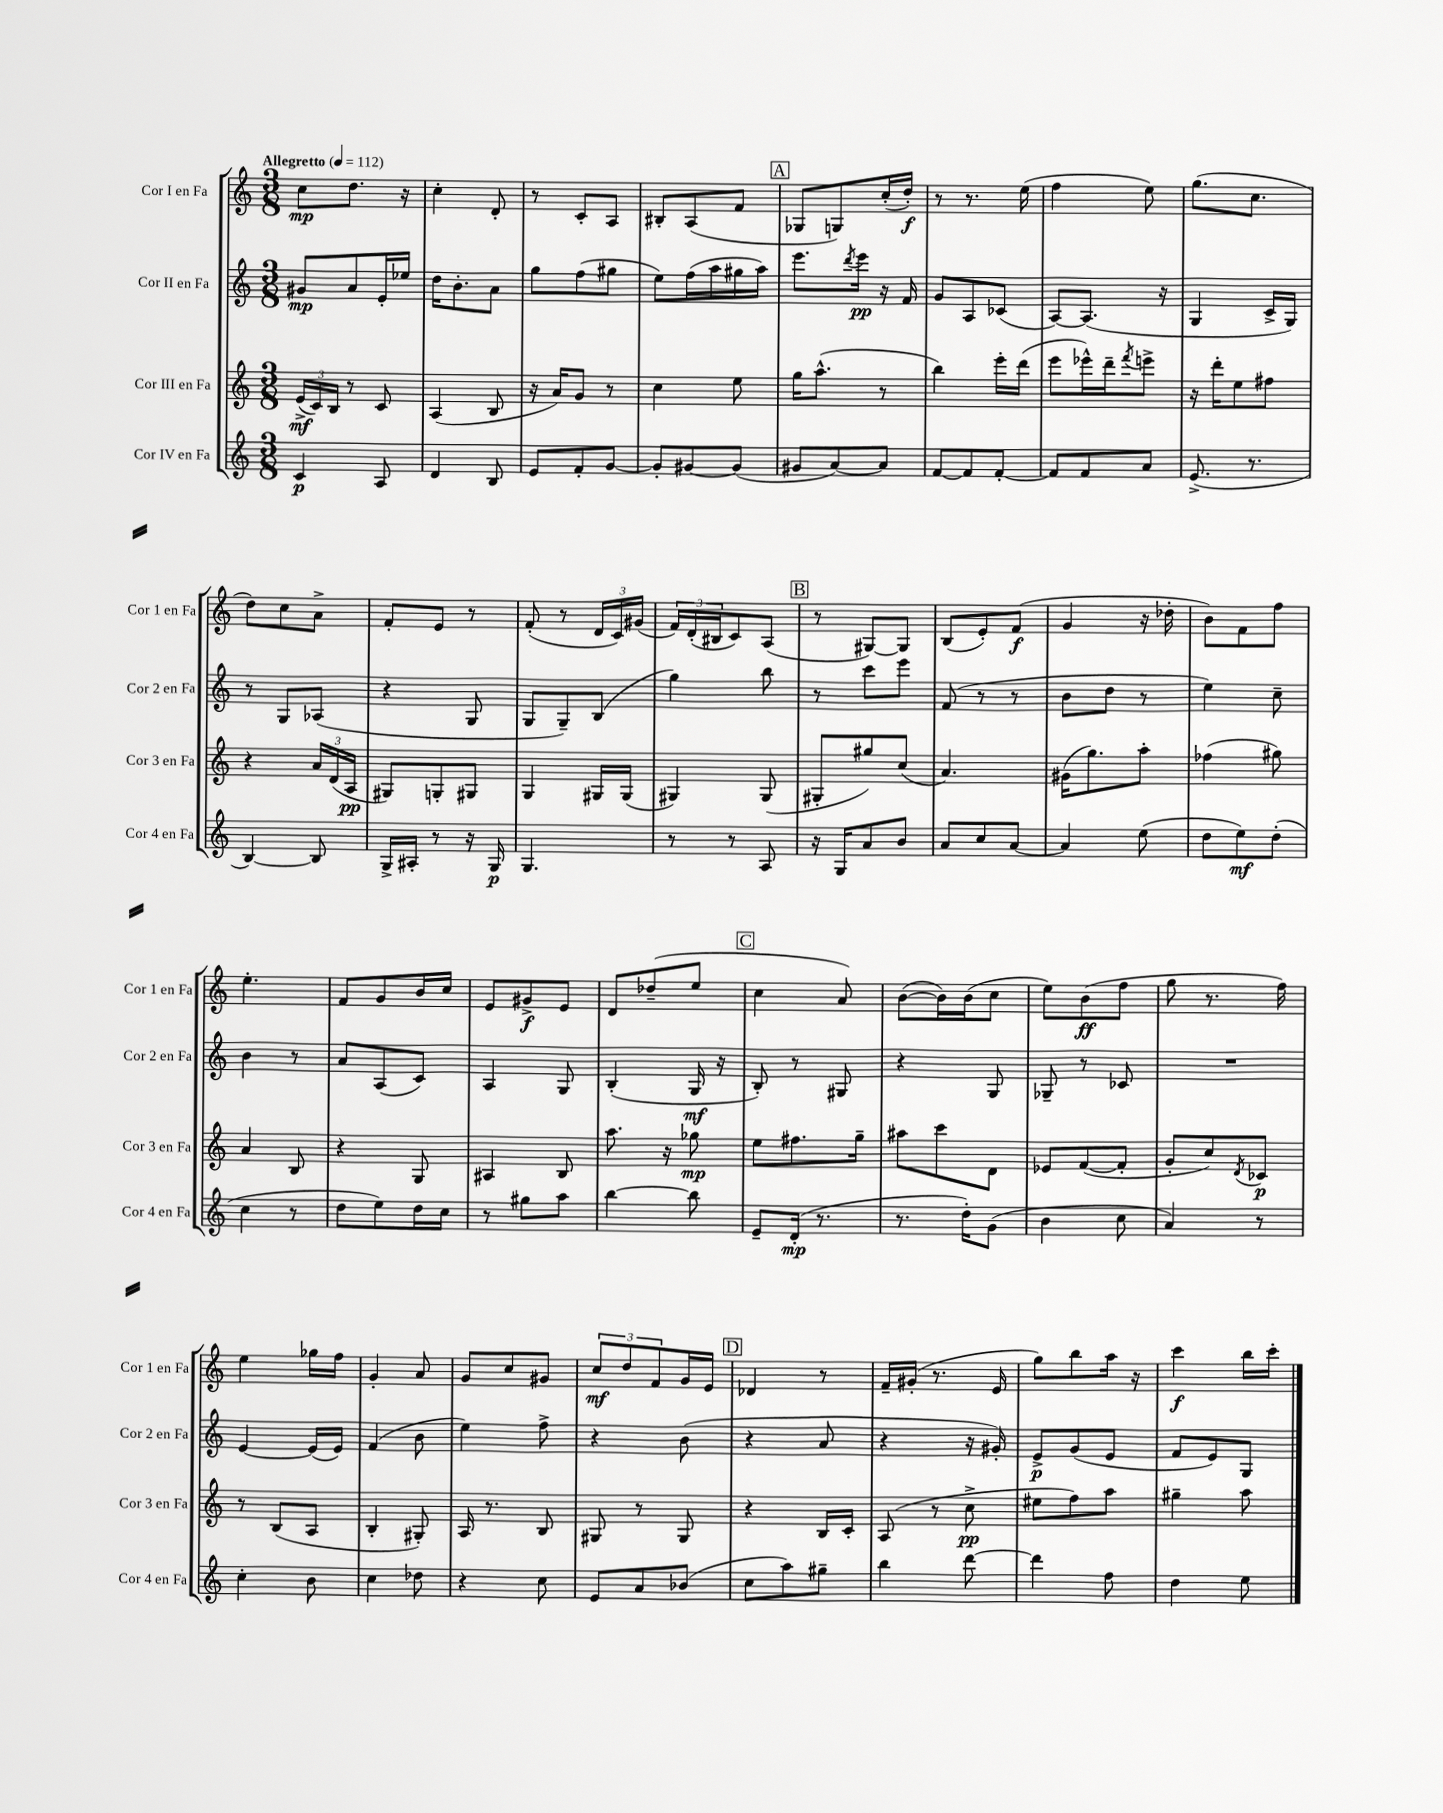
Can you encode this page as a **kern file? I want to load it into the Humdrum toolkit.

**kern	**kern	**kern	**kern
*staff4	*staff3	*staff2	*staff1
*clefG2	*clefG2	*clefG2	*clefG2
*k[]	*k[]	*k[]	*k[]
*M3/8	*M3/8	*M3/8	*M3/8
*MM112	*MM112	*MM112	*MM112
4c	(24e^	8g#	8cc
.	24c)	.	.
.	24B	.	.
.	8r	8a	8.dd
8A	8c	16e'	.
.	.	16ee-	16r
=	=	=	=
4d	(4A	16dd	4cc'
.	.	8.b'	.
8B	8B	8a	8d'
=	=	=	=
8e	16r	8gg	8r
.	16a)	.	.
8f'	8g	(8ff	8c'
[8g	8r	8gg#	8A
=	=	=	=
8g']	4cc	8ee)	8B#'
[8g#	.	(16ff	(8A
.	.	16aa	.
(8g#]	8ee	16gg#	8f
.	.	16aa)	.
=	=	=	=
8g#	16gg	8.eee	8G-
.	(8.aa^^	.	.
[8a)	.	.	8G)
.	.	8qddd	.
.	.	16eee	.
8a]	8r	16r	(16cc'
.	.	16f	16dd')
=	=	=	=
[8f	4bb)	8g	8r
8f]	.	8A	8.r
[8f'	16eee'	(8c-	.
.	(16ddd	.	(16ee
=	=	=	=
8f]	8eee	[8A)	4ff
8f	16eee-^^)	(8.A]	.
.	16ddd~	.	.
.	8qfff	.	.
8a	8eee^	.	8ee)
.	.	16r	.
=	=	=	=
(8.e^	16r	4G	(8.gg
.	16ddd'	.	.
.	8ee	.	.
8.r	.	.	8.cc
.	8ff#	16c^	.
.	.	16G)	.
=	=	=	=
[4B)	4r	8r	8dd)
.	.	8G	8cc
8B]	24a	(8A-	8a^
.	(24d	.	.
.	24A	.	.
=	=	=	=
16G^	8G#)	4r	8f'
16A#'	.	.	.
8r	8G'	.	8e
16r	8G#	8G	8r
16G	.	.	.
=	=	=	=
4.G	4G	8G	(8f'
.	.	8G~)	8r
.	16G#	(8B	24d
.	.	.	24c)
.	(16G#	.	.
.	.	.	(24g#
=	=	=	=
8r	4G#)	4gg)	24f)
.	.	.	(24d'
.	.	.	24B#
8r	.	.	8c)
8A	(8G#	8bb	(8A
=	=	=	=
16r	8G#'	8r	8r
16G	.	.	.
8a	8gg#)	8ccc	[8G#)
8b	(8cc	8eee	8G#]
=	=	=	=
8a	4.a)	(8f	(8B
8cc	.	8r	8e')
[8a	.	8r	(8f
=	=	=	=
4a]	(16g#	8b	4g
.	8.gg)	.	.
.	.	8dd	.
(8ee	8aa'	8r	16r
.	.	.	16dd-'
=	=	=	=
8dd	(4ff-	4ee)	8b)
8ee)	.	.	8f
(8dd'	8gg#)	8cc~	8ff
=	=	=	=
4cc	4a	4b	4.ee'
8r	8B	8r	.
=	=	=	=
8dd	4r	8a	8f
8ee)	.	(8A	8g
16dd	8G	8c)	16b
16cc	.	.	16cc
=	=	=	=
8r	4A#	4A	8e
8gg#	.	.	8g#^
8aa	8B	8G	8e
=	=	=	=
[4bb	8.aa	(4B'	8d
.	.	.	(8dd-~
.	16r	.	.
8bb]	8gg-	16G	8ee
.	.	16r	.
=	=	=	=
8e~	8ee	8B')	4cc
(16d'	8.ff#	8r	.
8.r	.	.	.
.	.	8G#	8a)
.	16gg~	.	.
=	=	=	=
8.r	8aa#	4r	([8b
.	8ccc	.	16b])
16dd')	.	.	(16b
(8g	8d	8G	8cc
=	=	=	=
4b	8e-	8G-~	8ee)
.	([8f	8r	(8b
8cc	8f']	8c-	8ff
=	=	=	=
4a)	8g'	4.r	8gg
.	8cc)	.	8.r
.	8qd	.	.
8r	8c-	.	.
.	.	.	16ff)
=	=	=	=
4cc'	8r	[4e	4ee
.	(8B	.	.
8b	8A	(16e]	16gg-
.	.	16e)	16ff
=	=	=	=
4cc	4B'	(4f	4g'
8dd-	8G#')	8b	8a
=	=	=	=
4r	16A	4ee)	8g
.	8.r	.	.
.	.	.	8cc
8cc	8B	8ff^	8g#
=	=	=	=
8e	8G#	4r	12cc
.	.	.	12dd
8a	8r	.	.
.	.	.	12f
(8b-	8G#	(8b	16g
.	.	.	16e
=	=	=	=
8cc	4r	4r	4d-
8aa)	.	.	.
8gg#~	16B	8a	8r
.	16c'	.	.
=	=	=	=
4bb	(8A	4r	16f~
.	.	.	(16g#'
.	8r	.	8.r
[8ddd	8cc^	16r	.
.	.	16g#')	16e
=	=	=	=
4ddd]	8ee#	8e^	8gg)
.	8ff)	(8g	8bb
8ff	8aa	8e	16aa
.	.	.	16r
=	=	=	=
4dd	4gg#~	8f	4ccc
.	.	8e)	.
8ee	8aa	8G	16bb
.	.	.	16ccc'
==	==	==	==
*-	*-	*-	*-
